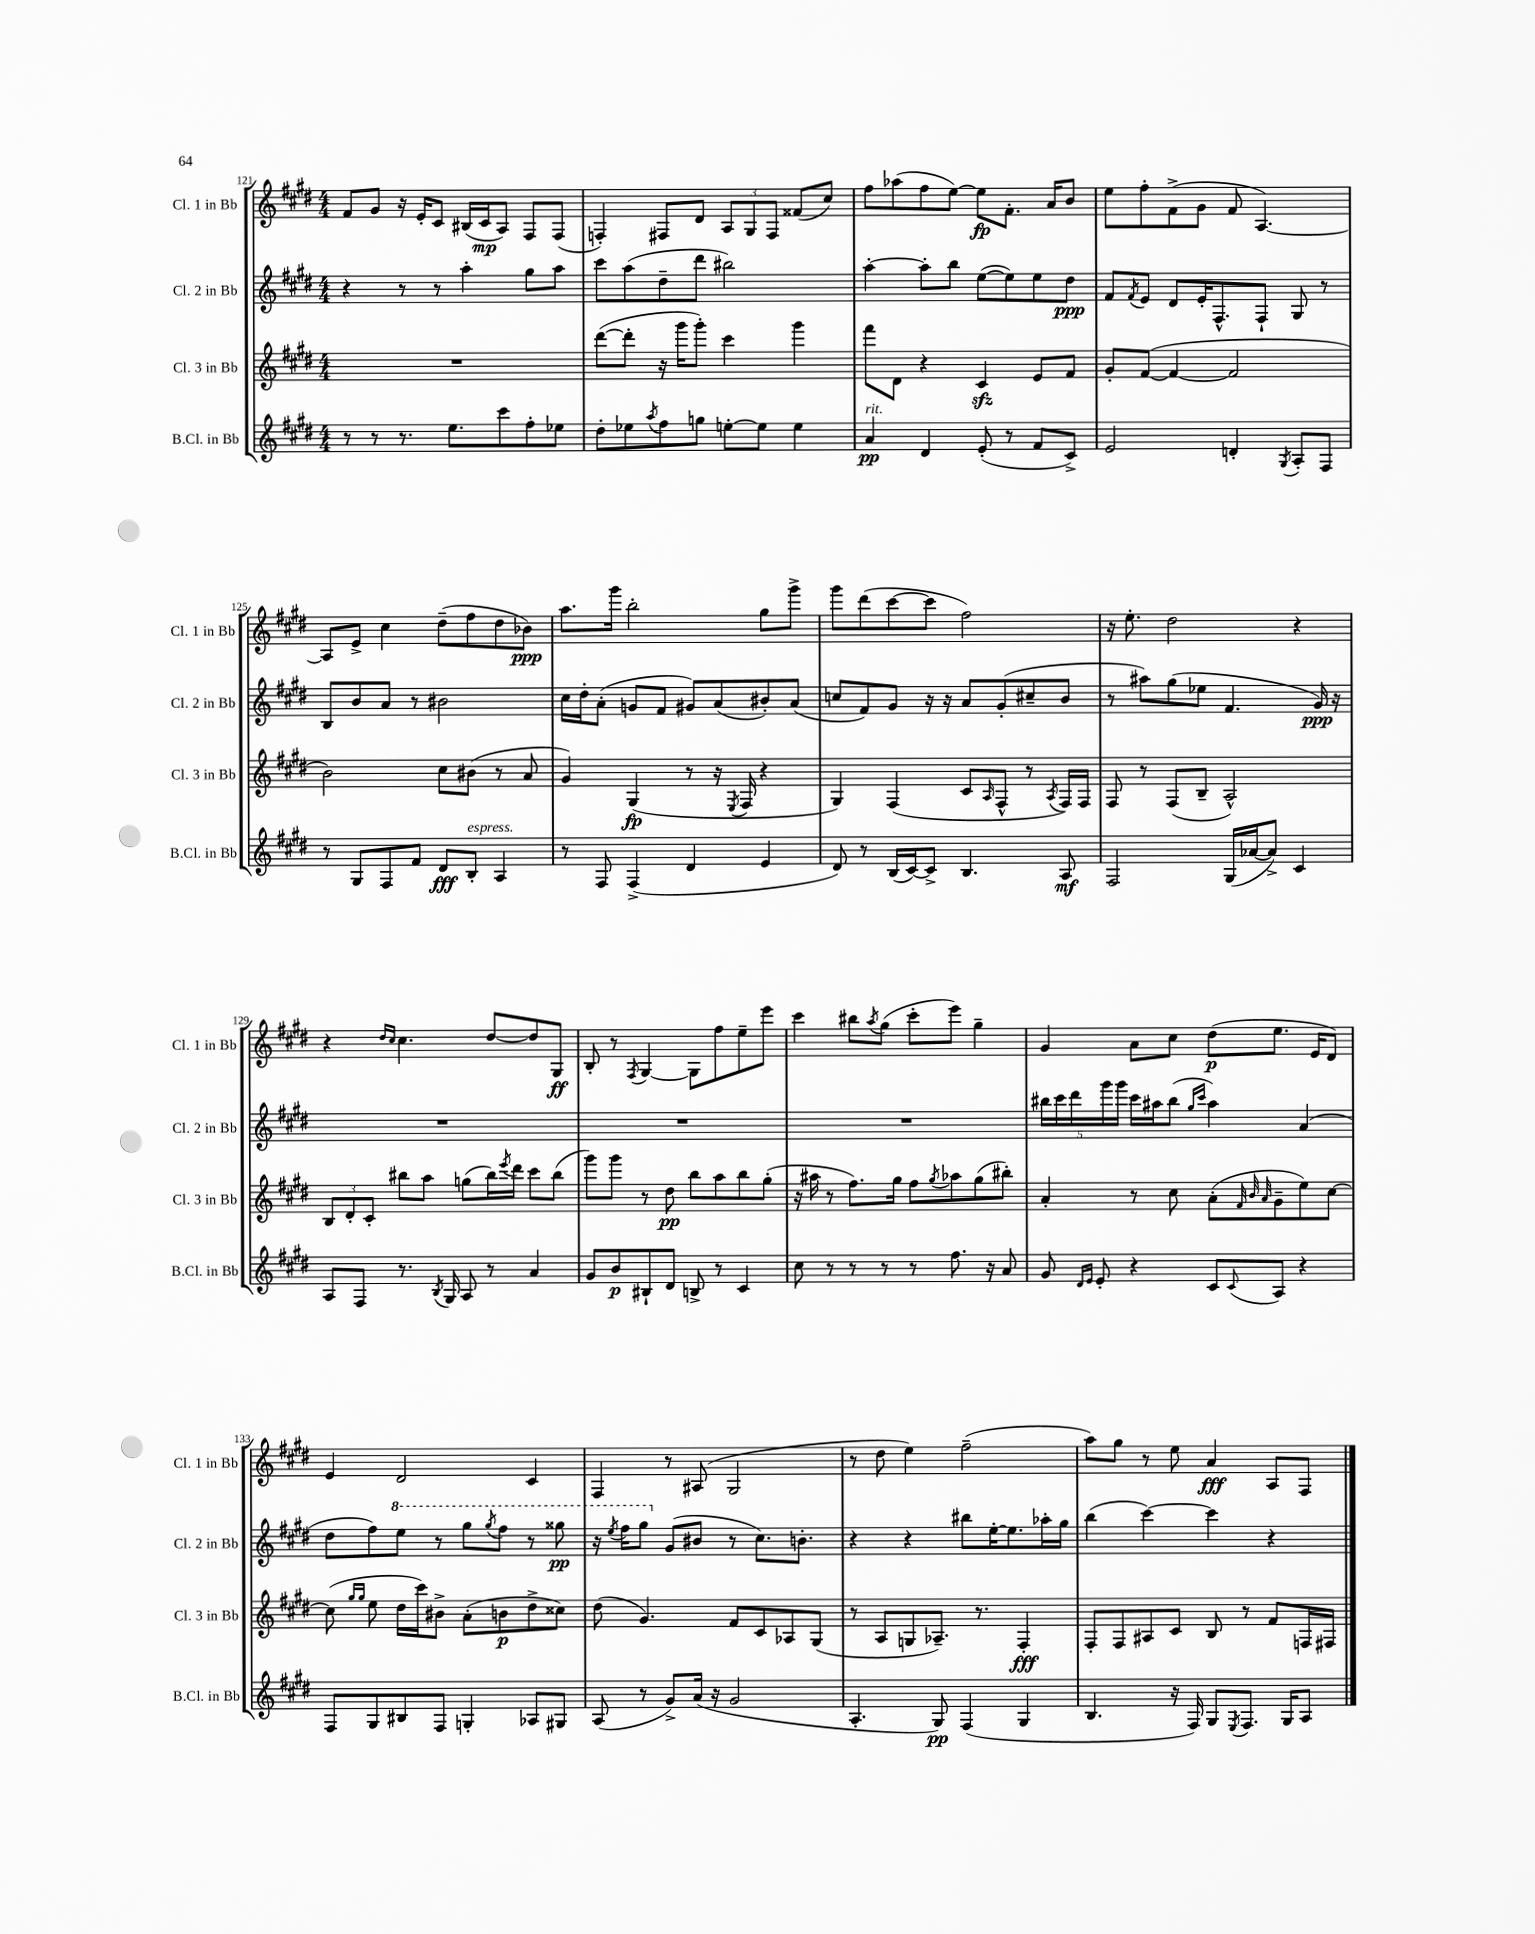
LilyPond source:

<<
\new StaffGroup <<
\new Staff = "s0" \with { instrumentName = "Cl. 1 in Bb" shortInstrumentName = "Cl. 1 in Bb" } {
    \clef treble \key e \major \numericTimeSignature \time 4/4
    fis'8 gis'8 r16 e'16-. cis'8 bis16( cis'16\mp a8) fis8 fis8( |
    f4-.) fis8 dis'8 \tuplet 3/2 { a8 gis8 fis8 } fisis'8( cis''8) |
    fis''8 aes''8( fis''8 e''8~) e''8\fp fis'8.-. a'16 b'8 |
    e''8 fis''8-. fis'8->( gis'8 fis'8 a4.~) |
    a8 e'8-> cis''4 dis''8--( fis''8 dis''8 bes'8\ppp) |
    a''8. gis'''16 b''2-. gis''8 gis'''8-> |
    gis'''8 dis'''8( cis'''8~ cis'''8 fis''2) |
    r16 e''8.-. dis''2 r4 |
    r4 \grace { dis''16 cis''16 } cis''4. dis''8~ dis''8 gis8\ff |
    b8-. r8 \acciaccatura { fis8 } gis4~ gis8 fis''8 e''8-- e'''8 |
    cis'''4 bis''8 \acciaccatura { a''8 } gis''8( cis'''8-. e'''8) gis''4-- |
    gis'4 a'8 cis''8 dis''8\p( e''8. e'16 dis'8) |
    e'4 dis'2 cis'4 |
    fis4 r8 ais8( gis2 |
    r8 dis''8 e''4) fis''2--( |
    a''8) gis''8 r8 e''8 a'4\fff a8 fis8 \bar "|." |
}
\new Staff = "s1" \with { instrumentName = "Cl. 2 in Bb" shortInstrumentName = "Cl. 2 in Bb" } {
    \clef treble \key e \major \numericTimeSignature \time 4/4
    r4 r8 r8 a''4-. gis''8 a''8 |
    cis'''8 a''8( dis''8-- dis'''8 bis''2) |
    a''4~-. a''8-. b''8 e''8~( e''8) e''8 dis''8\ppp |
    fis'8 \acciaccatura { fis'8 } e'8 dis'8 e'16-. fis8.-^ fis8-! gis8 r8 |
    b8 b'8 a'8 r8 bis'2 |
    cis''16 dis''16-. a'8-.( g'8 fis'8 gis'8) a'8( bis'8-.) a'8( |
    c''8 fis'8) gis'8 r16 r16 a'8 gis'8-.( cis''8-- b'8 |
    r8 ais''8) gis''8( ees''8 fis'4. gis'16\ppp) r16 |
    R1 |
    R1 |
    R1 |
    \tuplet 5/4 { bis''16 cis'''16 dis'''16 gis'''16 gis'''16 } cis'''16 ais''16 bis''8( \grace { gis''16 cis'''16 } ais''4) a'4( |
    dis''8 fis''8) \ottava #1 e'''8 r8 gis'''8 \acciaccatura { gis'''8 } fis'''8 r8 gisis'''8\pp |
    r16 \acciaccatura { e'''8 } fis'''16 gis'''8 \ottava #0 gis'8( bis'8 r8 cis''8.) b'8.-. |
    r4 r4 bis''8 e''16~-. e''8. aes''16-. gis''16 |
    b''4( cis'''4~) cis'''4 r4 \bar "|." |
}
\new Staff = "s2" \with { instrumentName = "Cl. 3 in Bb" shortInstrumentName = "Cl. 3 in Bb" } {
    \clef treble \key e \major \numericTimeSignature \time 4/4
    R1 |
    dis'''8~( dis'''8-. r16 gis'''16 gis'''8-.) cis'''4 gis'''4 |
    fis'''8 dis'8 r4 cis'4\sfz e'8 fis'8 |
    gis'8-. fis'8~( fis'4~ fis'2 |
    b'2) cis''8 bis'8( r8 a'8 |
    gis'4) gis4\fp( r8 r16 \acciaccatura { e8 } fis16 r4 |
    gis4) fis4( cis'8 \grace { a16 } fis8-^ r8 \acciaccatura { a8 } fis16) fis16 |
    fis8 r8 fis8( b8-- a2-^) |
    \tuplet 3/2 { b8 dis'8-. cis'8-. } bis''8 a''8 g''8( bis''16) \acciaccatura { e'''8 } dis'''16 cis'''8 bis''8( |
    gis'''8) gis'''8 r8 dis''8\pp b''8 a''8 b''8 gis''8-.( |
    r16 ais''16 r8 fis''8.) gis''16 fis''8 \acciaccatura { gis''8 } aes''8 gis''8( bis''8-.) |
    a'4-. r8 cis''8 a'8-.( \grace { fis'32 b'32 a'32 } gis'8-- e''8) cis''8~ |
    cis''8( \grace { gis''16 gis''16 } e''8 dis''16 cis'''16) bis'8-> a'8-.( b'8\p dis''8-> cisis''8) |
    dis''8( gis'4.) fis'8 cis'8 aes8 gis8( |
    r8 a8 g8 aes8.--) r8. fis4-.\fff |
    fis8-. fis8 ais8 cis'8 b8 r8 fis'8 f16 fis16 \bar "|." |
}
\new Staff = "s3" \with { instrumentName = "B.Cl. in Bb" shortInstrumentName = "B.Cl. in Bb" } {
    \clef treble \key e \major \numericTimeSignature \time 4/4
    r8 r8 r8. e''8. cis'''8 fis''8-. ees''8 |
    dis''8-. ees''8 \acciaccatura { a''8 } fis''8 g''8 e''8~-. e''8 e''4 |
    a'4\pp^\markup { \italic "rit." } dis'4 e'8-.( r8 fis'8 cis'8->) |
    e'2 d'4-. \acciaccatura { gis8 } a8-. fis8 |
    r8 gis8 fis8 fis'8 dis'8\fff b8-.^\markup { \italic "espress." } a4 |
    r8 fis8 fis4->( dis'4 e'4 |
    dis'8) r8 b16( cis'16~) cis'8-> b4. a8\mf |
    fis2 gis16( aes'16~ aes'8->) cis'4 |
    a8 fis8 r8. \acciaccatura { b8 } gis16 a8 r8 a'4 |
    gis'8 b'8\p bis8-! dis'8 b8-> r8 cis'4 |
    cis''8 r8 r8 r8 r8 fis''8. r16 a'8 |
    gis'8 \grace { dis'16 e'16 } e'8-. r4 cis'8 \appoggiatura { cis'8 } a8 r4 |
    fis8 gis8 bis8 fis8 g4-. aes8 gis8 |
    a8( r8 gis'8->) a'16( r16 gis'2 |
    a4.-. gis8\pp) fis4( gis4 |
    b4. r16 fis16) gis8 \acciaccatura { e8 } fis8. gis16 a8 \bar "|." |
}
>>
>>
\layout { \context { \Score currentBarNumber = #121 } }
